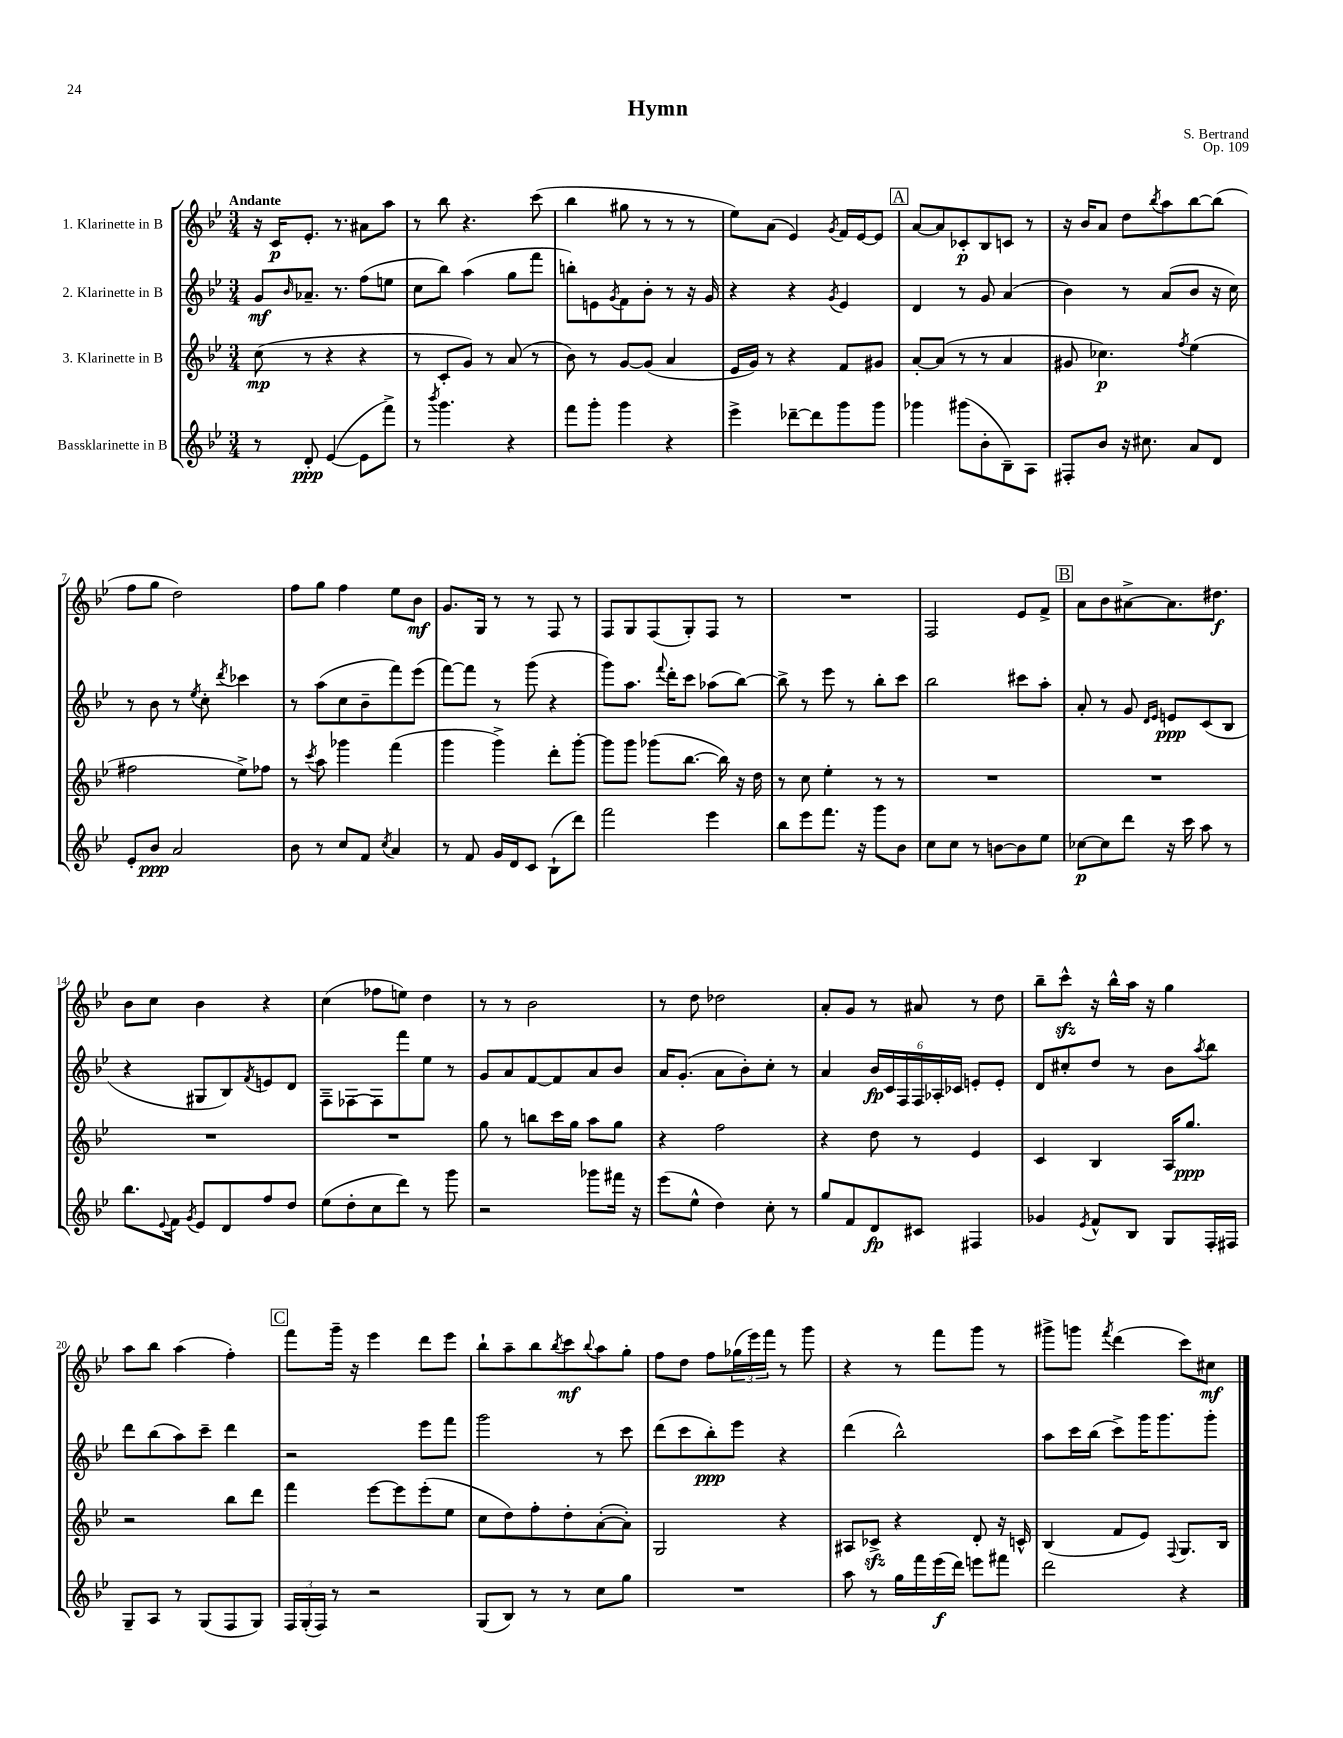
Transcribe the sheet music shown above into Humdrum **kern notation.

**kern	**dynam	**kern	**dynam	**kern	**dynam	**kern	**dynam
*part4	*part4	*part3	*part3	*part2	*part2	*part1	*part1
*staff4	*staff4	*staff3	*staff3	*staff2	*staff2	*staff1	*staff1
*I"Bassklarinette in B	*	*I"3. Klarinette in B	*	*I"2. Klarinette in B	*	*I"1. Klarinette in B	*
*clefG2	*	*clefG2	*	*clefG2	*	*clefG2	*
*k[b-e-]	*	*k[b-e-]	*	*k[b-e-]	*	*k[b-e-]	*
*M3/4	*	*M3/4	*	*M3/4	*	*M3/4	*
=1	=1	=1	=1	=1	=1	=1	=1
!	!	!	!	!	!	!LO:TX:a:B:t=Andante	!
8r	.	(8cc\	mp	8g/L	mf	16r	.
.	.	.	.	.	.	16c/KL	p
.	.	.	.	16qqb-/	.	.	.
8d'/	ppp	8r	.	8.a-X~/J	.	8.e-'/J	.
([4e-/	.	4r	.	.	.	.	.
.	.	.	.	8.r	.	8.r	.
8e-\L]	.	4r	.	(8ff\L	.	8a#X\L	.
8fff^\J)	.	.	.	8een\J	.	8aa\J	.
=2	=2	=2	=2	=2	=2	=2	=2
8r	.	8r	.	8cc\L	.	8r	.
8qbbb-/	.	.	.	.	.	.	.
4.ggg\	.	8c'/L	.	8bb-\J)	.	8bb-\	.
.	.	8g/J)	.	(4aa\	.	4.r	.
.	.	8r	.	.	.	.	.
4r	.	(8a/	.	8gg\L	.	.	.
.	.	8r	.	8fff\J	.	(8ccc\	.
=3	=3	=3	=3	=3	=3	=3	=3
8fff\L	.	8b-\)	.	8bbn'\L)	.	4bb-\	.
8ggg'\J	.	8r	.	8en\	.	.	.
.	.	.	.	8qg/	.	.	.
4ggg\	.	[8g/L	.	8f\	.	8gg#X\	.
.	.	(8g/J]	.	8b-'\J	.	8r	.
4r	.	4a/	.	8r	.	8r	.
.	.	.	.	16r	.	8r	.
.	.	.	.	16g/	.	.	.
=4	=4	=4	=4	=4	=4	=4	=4
4eee-^\	.	16e-/LL	.	4r	.	8ee-\L)	.
.	.	16g/JJ)	.	.	.	.	.
.	.	8r	.	.	.	(8a\J	.
[8ddd-X~\L	.	4r	.	4r	.	4e-/)	.
8ddd-\]	.	.	.	.	.	.	.
.	.	.	.	8qg/	.	8qg/	.
8ggg\	.	8f/L	.	4e-/	.	16f/LL	.
.	.	.	.	.	.	[16e-/J	.
8ggg\J	.	8g#X/J	.	.	.	8e-/J]	.
!!LO:REH:place=s1:t=A
=5	=5	=5	=5	=5	=5	=5	=5
4ggg-X\	.	[8a'/L	.	4d/	.	[8a/L	.
.	.	(8a/J]	.	.	.	8a/]	.
(8ggg#X\L	.	8r	.	8r	.	8c-X'/	p
8b-'\	.	8r	.	8g/	.	8B-/	.
8B-~\)	.	4a/	.	(4a/	.	8cn/J	.
8A\J	.	.	.	.	.	8r	.
=6	=6	=6	=6	=6	=6	=6	=6
8F#X'/L	.	8g#X/	.	4b-\)	.	16r	.
.	.	.	.	.	.	16b-/KL	.
8b-/J	.	4.cc-X\)	p	.	.	8a/J	.
16r	.	.	.	8r	.	8dd\L	.
8.cc#X\	.	.	.	.	.	.	.
.	.	.	.	.	.	8qbb-/	.
.	.	.	.	(8a/L	.	8aa\	.
.	.	8qff/	.	.	.	.	.
8a/L	.	(4ee-\	.	8b-/J	.	[8bb-\	.
8d/J	.	.	.	16r	.	(8bb-\J]	.
.	.	.	.	16cc\)	.	.	.
!!LO:LB:g=z
=7	=7	=7	=7	=7	=7	=7	=7
8e-'/L	.	2ff#X\	.	8r	.	8ff\L	.
8b-/J	ppp	.	.	8b-\	.	8gg\J	.
2a/	.	.	.	8r	.	2dd\)	.
.	.	.	.	8qee-/	.	.	.
.	.	.	.	8cc'\	.	.	.
.	.	.	.	8qddd/	.	.	.
.	.	8ee-^\L)	.	4ccc-X\	.	.	.
.	.	8ff-X\J	.	.	.	.	.
=8	=8	=8	=8	=8	=8	=8	=8
8b-\	.	8r	.	8r	.	8ff\L	.
.	.	8qccc/	.	.	.	.	.
8r	.	8aa\	.	(8aa\L	.	8gg\J	.
8cc/L	.	4ggg-X\	.	8cc\	.	4ff\	.
8f/J	.	.	.	8b-~\	.	.	.
8qcc/	.	.	.	.	.	.	.
4a/	.	(4fff\	.	8fff\)	.	8ee-\L	.
.	.	.	.	(8eee-\J	.	8b-\J	mf
=9	=9	=9	=9	=9	=9	=9	=9
8r	.	4ggg\	.	[8fff\L)	.	8.g/L	.
8f/	.	.	.	8fff\J]	.	.	.
.	.	.	.	.	.	16G/Jk	.
16g/LL	.	4ggg^\)	.	8r	.	8r	.
16d/J	.	.	.	.	.	.	.
8c/J	.	.	.	(8ggg\	.	8r	.
(8B-`\L	.	8ddd'\L	.	4r	.	8F/	.
8ddd\J)	.	[8ggg'\J	.	.	.	8r	.
=10	=10	=10	=10	=10	=10	=10	=10
2fff\	.	8ggg\L]	.	8ggg\L)	.	8F/L	.
.	.	8ggg\J	.	8.aa\J	.	8G/	.
.	.	(8ggg-X\L	.	.	.	(8F/	.
.	.	.	.	8qqfff/	.	.	.
.	.	.	.	16ddd'\KL	.	.	.
.	.	[8.bb-\J	.	8ccc\J	.	8G'/)	.
4eee-\	.	.	.	(8aa-X\L	.	8F/J	.
.	.	16bb-\])	.	.	.	.	.
.	.	16r	.	[8bb-\J)	.	8r	.
.	.	16dd\	.	.	.	.	.
=11	=11	=11	=11	=11	=11	=11	=11
8bb-\L	.	8r	.	8bb-^\]	.	2.r	.
8eee-\	.	8cc\	.	8r	.	.	.
8.fff\J	.	4ee-'\	.	8eee-\	.	.	.
.	.	.	.	8r	.	.	.
16r	.	.	.	.	.	.	.
8ggg\L	.	8r	.	8bb-'\L	.	.	.
8b-\J	.	8r	.	8ccc\J	.	.	.
=12	=12	=12	=12	=12	=12	=12	=12
8cc\L	.	2.r	.	2bb-\	.	2F/	.
8cc\J	.	.	.	.	.	.	.
8r	.	.	.	.	.	.	.
[8bn\L	.	.	.	.	.	.	.
8b\]	.	.	.	8ccc#X\L	.	8e-/L	.
8ee-\J	.	.	.	8aa'\J	.	8f^/J	.
!!LO:REH:place=s1:t=B
=13	=13	=13	=13	=13	=13	=13	=13
[8cc-X\L	p	2.r	.	8a'/	.	8a\L	.
8cc-\]	.	.	.	8r	.	8b-\	.
8ddd\J	.	.	.	8g/	.	[8a#X^\	.
.	.	.	.	16qqd/LL	.	.	.
.	.	.	.	16qqe-/JJ	.	.	.
16r	.	.	.	8en/L	ppp	8.a#\]	.
16ccc\	.	.	.	.	.	.	.
8aa\	.	.	.	(8c/	.	.	.
.	.	.	.	.	.	8.dd#X\J	f
8r	.	.	.	8B-/J	.	.	.
!!LO:LB:g=z
=14	=14	=14	=14	=14	=14	=14	=14
8.bb-\L	.	2.r	.	4r	.	8b-\L	.
.	.	.	.	.	.	8cc\J	.
8qqe-/	.	.	.	.	.	.	.
16f\Jk	.	.	.	.	.	.	.
8qg/	.	.	.	.	.	.	.
8e-/L	.	.	.	8G#X/L	.	4b-\	.
8d/	.	.	.	8B-/)	.	.	.
.	.	.	.	8qf/	.	.	.
8ff/	.	.	.	8en/	.	4r	.
8dd/J	.	.	.	8d/J	.	.	.
=15	=15	=15	=15	=15	=15	=15	=15
(8ee-\L	.	2.r	.	8F~\L	.	(4cc\	.
8dd'\	.	.	.	[8F-X\	.	.	.
8cc\	.	.	.	8F-\]	.	8ff-X\L	.
8ddd\J)	.	.	.	8fff\	.	8een\J)	.
8r	.	.	.	8ee-\J	.	4dd\	.
8ggg\	.	.	.	8r	.	.	.
=16	=16	=16	=16	=16	=16	=16	=16
2r	.	8gg\	.	8g/L	.	8r	.
.	.	8r	.	8a/	.	8r	.
.	.	8bbn\L	.	[8f/	.	2b-\	.
.	.	16ccc\L	.	8f/]	.	.	.
.	.	16gg\JJ	.	.	.	.	.
8ggg-X\L	.	8aa\L	.	8a/	.	.	.
16fff#X\Jk	.	8gg\J	.	8b-/J	.	.	.
16r	.	.	.	.	.	.	.
=17	=17	=17	=17	=17	=17	=17	=17
(8eee-\L	.	4r	.	16a/KL	.	8r	.
.	.	.	.	(8.g'/J	.	.	.
8ee-^^\J	.	.	.	.	.	8dd\	.
4dd\)	.	2ff\	.	8a\L	.	2dd-X\	.
.	.	.	.	8b-'\)	.	.	.
8cc'\	.	.	.	8cc'\J	.	.	.
8r	.	.	.	8r	.	.	.
=18	=18	=18	=18	=18	=18	=18	=18
8gg/L	.	4r	.	4a/	.	8a'/L	.
8f/	.	.	.	.	.	8g/J	.
8d/	fp	8dd\	.	24b-/LL	fp	8r	.
.	.	.	.	24c/	.	.	.
.	.	.	.	24F/	.	.	.
8c#X/J	.	8r	.	24F/	.	8a#X/	.
.	.	.	.	24A-X'/	.	.	.
.	.	.	.	24c-X/JJ	.	.	.
4F#X/	.	4e-/	.	8en'/L	.	8r	.
.	.	.	.	8e'/J	.	8dd\	.
=19	=19	=19	=19	=19	=19	=19	=19
4g-X/	.	4c/	.	8d/L	.	8bb-~\L	.
.	.	.	.	8cc#X'/	.	8ccczz^^\J	.
8qe-/	.	.	.	.	.	.	.
8f^^/L	.	4B-/	.	8dd/J	.	16r	.
.	.	.	.	.	.	16bb-^^\LL	.
8B-/J	.	.	.	8r	.	16aa\JJ	.
.	.	.	.	.	.	16r	.
8G/L	.	16A/KL	.	8b-\L	.	4gg\	.
.	.	8.gg/J	ppp	.	.	.	.
.	.	.	.	8qaa/	.	.	.
16F'/L	.	.	.	8bb-\J	.	.	.
16F#X/JJ	.	.	.	.	.	.	.
!!LO:LB:g=z
=20	=20	=20	=20	=20	=20	=20	=20
8G~/L	.	2r	.	8ddd\L	.	8aa\L	.
8A/J	.	.	.	(8bb-\	.	8bb-\J	.
8r	.	.	.	8aa\)	.	(4aa\	.
(8G/L	.	.	.	8ccc~\J	.	.	.
8F/	.	8bb-\L	.	4ddd\	.	4ff'\)	.
8G/J)	.	8ddd\J	.	.	.	.	.
!!LO:REH:place=s1:t=C
=21	=21	=21	=21	=21	=21	=21	=21
24F/LL	.	4fff\	.	2r	.	8fff\L	.
(24G'/	.	.	.	.	.	.	.
24F/JJ)	.	.	.	.	.	.	.
8r	.	.	.	.	.	16ggg~\Jk	.
.	.	.	.	.	.	16r	.
2r	.	[8eee-\L	.	.	.	4eee-\	.
.	.	8eee-\]	.	.	.	.	.
.	.	(8eee-'\	.	8eee-\L	.	8ddd\L	.
.	.	8ee-\J	.	8fff\J	.	8eee-\J	.
=22	=22	=22	=22	=22	=22	=22	=22
(8G/L	.	8cc\L	.	2ggg\	.	8bb-`\L	.
8B-/J)	.	8dd\)	.	.	.	8aa~\	.
8r	.	8ff'\	.	.	.	8bb-\	.
.	.	.	.	.	.	8qbb-/	.
8r	.	8dd'\	.	.	.	8ccc\	mf
.	.	.	.	.	.	8qqbb-/	.
8cc\L	.	([8a'\	.	8r	.	8aa\	.
8gg\J	.	8a'\J])	.	8ccc\	.	8gg'\J	.
=23	=23	=23	=23	=23	=23	=23	=23
2.r	.	2G/	.	(8ddd\L	.	8ff\L	.
.	.	.	.	8ccc\	.	8dd\J	.
.	.	.	.	8bb-'\)	ppp	8ff\L	.
.	.	.	.	8eee-\J	.	(24gg-X\L	.
.	.	.	.	.	.	24eee-\)	.
.	.	.	.	.	.	24fff\JJ	.
.	.	4r	.	4r	.	8r	.
.	.	.	.	.	.	8ggg\	.
=24	=24	=24	=24	=24	=24	=24	=24
8aa\	.	8A#X/L	.	(4ddd\	.	4r	.
8r	.	8c-Xzz^/J	.	.	.	.	.
16gg\LL	.	4r	.	2bb-^^\)	.	8r	.
16fff\	.	.	.	.	.	.	.
(16eee-\	f	.	.	.	.	8fff\L	.
16ddd\JJ)	.	.	.	.	.	.	.
8eeen\L	.	8d'/	.	.	.	8ggg\J	.
8fff#X\J	.	16r	.	.	.	8r	.
.	.	16cn^^/	.	.	.	.	.
=25	=25	=25	=25	=25	=25	=25	=25
2ddd\	.	(4B-/	.	8aa\L	.	8ggg#X^\L	.
.	.	.	.	16ccc\L	.	8gggn\J	.
.	.	.	.	(16bb-\JJ	.	.	.
.	.	.	.	.	.	8qfff/	.
.	.	8f/L	.	8ccc^\L)	.	(4ddd\	.
.	.	8e-/J)	.	16ggg\K	.	.	.
.	.	.	.	8.ggg\	.	.	.
.	.	8qqF/	.	.	.	.	.
4r	.	8.G/L	.	.	.	8ccc\L)	.
.	.	.	.	8ggg'\J	.	8cc#X\J	mf
.	.	16B-/Jk	.	.	.	.	.
==	==	==	==	==	==	==	==
*-	*-	*-	*-	*-	*-	*-	*-
